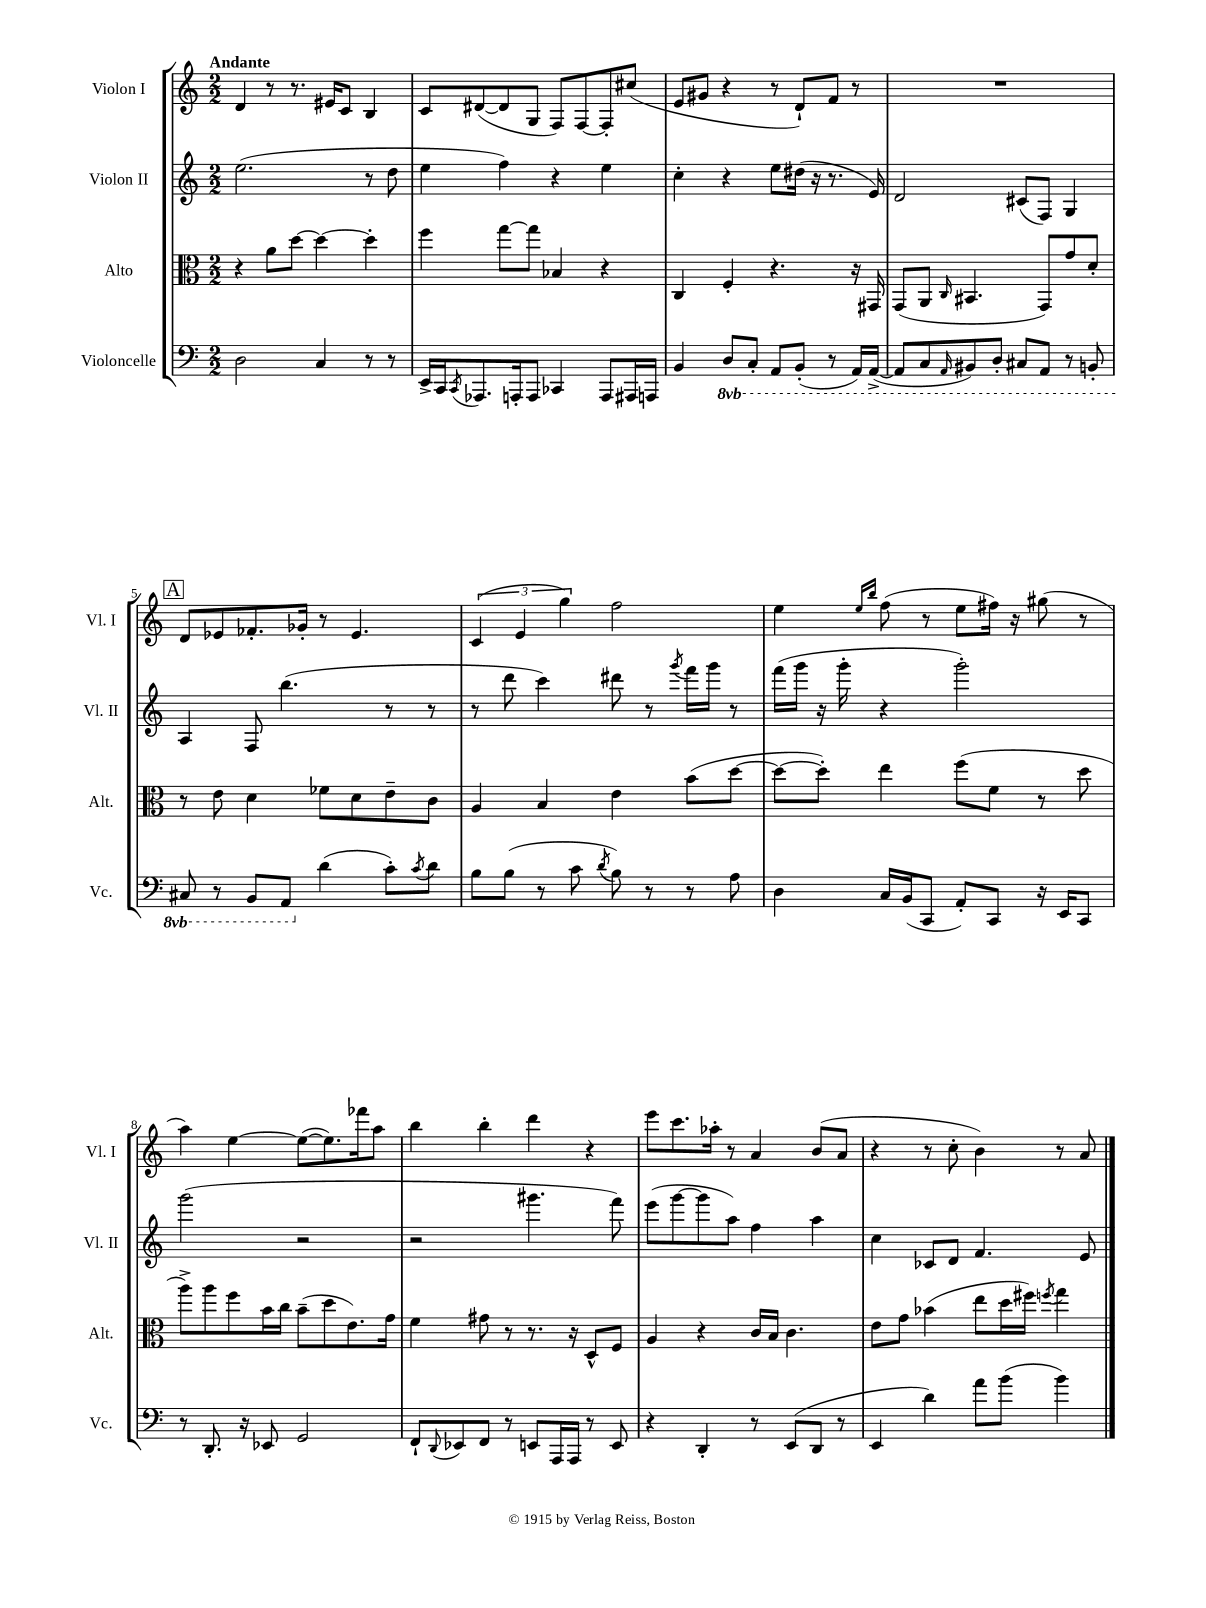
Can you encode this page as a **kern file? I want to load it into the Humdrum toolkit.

**kern	**kern	**kern	**kern
*part4	*part3	*part2	*part1
*staff4	*staff3	*staff2	*staff1
*I"Violoncelle	*I"Alto	*I"Violon II	*I"Violon I
*I'Vc.	*I'Alt.	*I'Vl. II	*I'Vl. I
*clefF4	*clefC3	*clefG2	*clefG2
*k[]	*k[]	*k[]	*k[]
*M2/2	*M2/2	*M2/2	*M2/2
=1	=1	=1	=1
!	!	!	!LO:TX:a:B:t=Andante
2D\	4r	(2.ee\	4d/
.	8a\L	.	8r
.	[8dd\J	.	8.r
4C/	4dd\_	.	.
.	.	.	16e#X/KL
.	.	.	8c/J
8r	4dd'\]	8r	4B/
8r	.	8dd\	.
=2	=2	=2	=2
16EE^/LL	4ff\	4ee\	8c/L
16CC/J	.	.	.
8qCC/	.	.	.
8.AAA-X/	.	.	([8d#X/
.	[8gg\L	4ff\)	8d#/]
16AAAn'/k	.	.	.
8AAA/J	8gg\J]	.	8G/J
4CC-X/	4B-X/	4r	8F/L)
.	.	.	[8F/
8AAA/L	4r	4ee\	8F'/]
16AAA#X/L	.	.	(8cc#X/J
16AAAn/JJ	.	.	.
=3	=3	=3	=3
4BB/	4C/	4cc'\	8e/L
.	.	.	8g#X/J
*8ba	*	*	*
8DD/L	4F'/	4r	4r
8CC'/J	.	.	.
8AAA/L	4.r	8ee\L	8r
(8BBB'/J	.	(16dd#X\Jk	8d`/L)
.	.	16r	.
8r	.	8.r	8f/J
16AAA/LL)	16r	.	8r
([16AAA^/JJ	16GG#X/	16e/)	.
=4	=4	=4	=4
8AAA/L]	(8GG/L	2d/	1r
8CC/	8AA/J	.	.
16qqAAA/	16qqC/	.	.
8BBB#X/)	4.BB#X/	.	.
8DD'/J	.	.	.
8CC#X/L	.	(8c#X/L	.
8AAA/J	8GG/L)	8F/J)	.
8r	8g/	4G/	.
8BBBn'/	8d'/J	.	.
!!LO:LB:g=z
!!LO:REH:place=s1:t=A
=5	=5	=5	=5
8CC#X/	8r	4A/	8d/L
8r	8e\	.	8e-X/
8BBB/L	4d\	8F/	8.f-X'/
8AAA/J	.	(4.bb\	.
.	.	.	16g-X'/Jk
*X8ba	*	*	*
(4d\	8f-X\L	.	8r
.	8d\	.	4.e-/
8c'\L)	8e~\	8r	.
8qc/	.	.	.
8d\J	8c\J	8r	.
=6	=6	=6	=6
8B\L	4A/	8r	(6c/
(8B\J	.	8ddd\	.
.	.	.	6e/
8r	4B/	4ccc\)	.
.	.	.	6gg\)
8c\	.	.	.
8qd/	.	.	.
8B\)	4e\	8ddd#X\	2ff\
8r	.	8r	.
.	.	8qggg/	.
8r	(8b\L	16fff\LL	.
.	.	16ggg\JJ	.
8A\	[8dd\J	8r	.
=7	=7	=7	=7
4D\	8dd\L_	(16fff\LL	4ee\
.	.	16ggg\JJ	.
.	8dd'\J])	16r	.
.	.	16ggg'\	.
.	.	.	16qqee/LL
.	.	.	16qqbb/JJ
16C/LL	4ee\	4r	(8ff\
(16BB/J	.	.	.
8CC/J	.	.	8r
8AA'/L)	(8ff\L	2ggg'\)	8ee\L
8CC/J	8f\J	.	16ff#X\Jk)
.	.	.	16r
16r	8r	.	(8gg#X\
16EE/KL	.	.	.
8CC/J	8dd\	.	8r
!!LO:LB:g=z
=8	=8	=8	=8
8r	8aa^\L)	(2ggg\	4aa\)
8.DD'/	8aa\	.	.
.	8ff\	.	[4ee\
16r	.	.	.
8EE-X/	16b\L	.	.
.	16cc\JJ	.	.
2GG/	(8b~\L	2r	(8ee\L_
.	8dd\	.	8.ee\])
.	8.e\)	.	.
.	.	.	16fff-X\k
.	.	.	8aa\J
.	16g\Jk	.	.
=9	=9	=9	=9
8FF`/L	4f\	2r	4bb\
8qqDD/	.	.	.
8EE-X/	.	.	.
8FF/J	8g#X\	.	4bb'\
8r	8r	.	.
8EEn/L	8.r	4.ggg#X\	4ddd\
16AAA/L	.	.	.
16AAA/JJ	16r	.	.
8r	8D^^/L	.	4r
8EE/	8F/J	8fff\)	.
=10	=10	=10	=10
4r	4A/	(8eee\L	8eee\L
.	.	[8ggg\	8.ccc\
4DD'/	4r	8ggg\]	.
.	.	.	16aa-X'\Jk
.	.	8aa\J)	8r
8r	16c/LL	4ff\	4a/
.	16B/JJ	.	.
(8EE/L	4.c\	.	.
8DD/J	.	4aa\	(8b/L
8r	.	.	8a/J
=11	=11	=11	=11
4EE/	8e\L	4cc\	4r
.	8g\J	.	.
4d\)	(4b-X\	8c-X/L	8r
.	.	8d/J	8cc'\
8a\L	8ee\L	4.f/	4b\)
(8b\J	16dd\L	.	.
.	16ff#X\JJ)	.	.
.	8qffn/	.	.
4b\)	4gg\	.	8r
.	.	8e/	8a/
==	==	==	==
*-	*-	*-	*-
